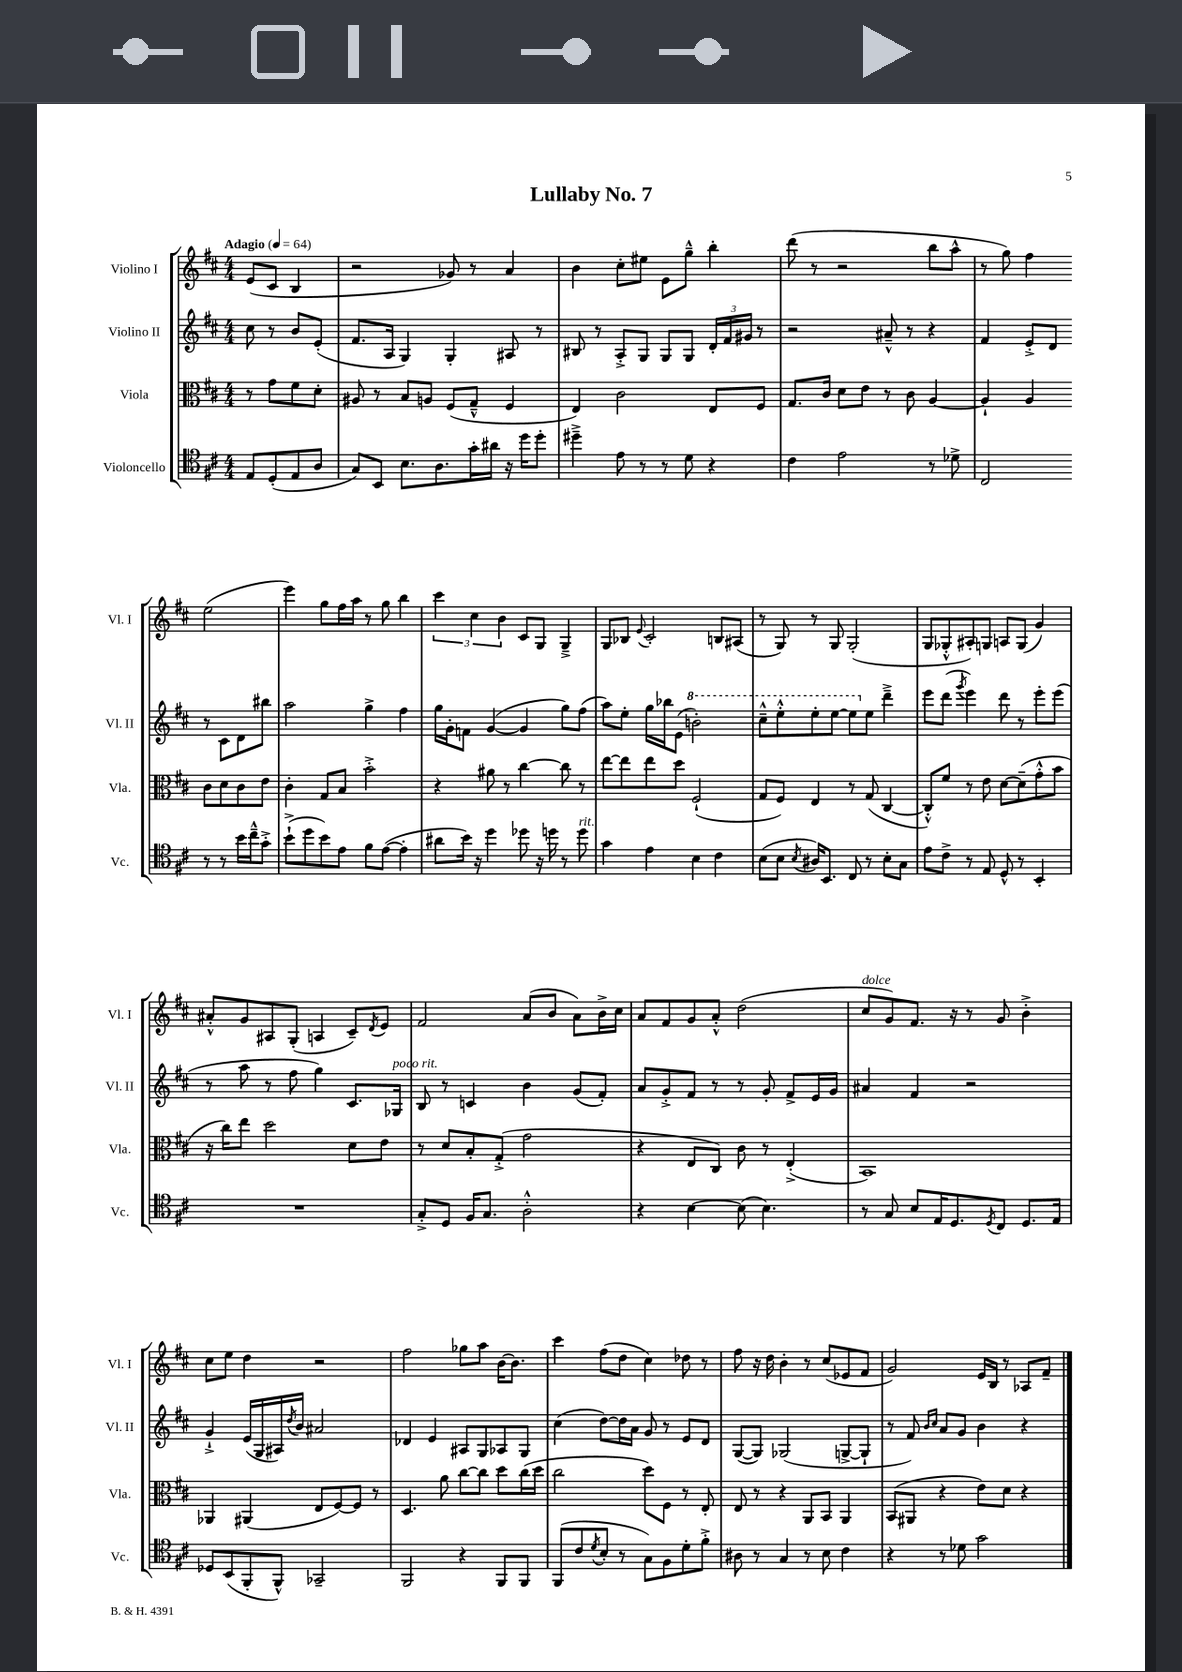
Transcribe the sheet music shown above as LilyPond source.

\header { title = "Lullaby No. 7" }
<<
\new StaffGroup <<
\new Staff = "s0" \with { instrumentName = "Violino I" shortInstrumentName = "Vl. I" } {
    \clef treble \key d \major \numericTimeSignature \time 4/4 \partial 2 \tempo "Adagio" 4 = 64
    e'8( cis'8 b4 |
    r2 ges'8) r8 a'4 |
    b'4 cis''8-. eis''8 e'8 g''8---^ b''4-. |
    d'''8( r8 r2 b''8 a''8-^ |
    r8 g''8) fis''4 e''2( |
    e'''4) g''8 fis''16 a''16 r8 g''8 b''4 |
    \tuplet 3/2 { cis'''4 cis''4 b'4 } cis'8 g8 g4---> |
    g8 bes8 \appoggiatura { e'8 } cis'2-. b8 ais8( |
    r8 g8) r8 g8 g2-.( |
    g8 ges8-.-^ ais8-.) g8 a8 g8( g'4) |
    ais'8-.-^ g'8 ais8 g8-.( a4 cis'8--) \acciaccatura { d'8 } e'8 |
    fis'2 a'8( b'8 a'8) b'16-> cis''16 |
    a'8 fis'8 g'8 a'8-.-^ d''2( |
    cis''8^\markup { \italic "dolce" } g'8) fis'8. r16 r8 g'8 b'4-.-> |
    cis''8 e''8 d''4 r2 |
    fis''2 ges''8 a''8 b'16~ b'8. |
    cis'''4 fis''8( d''8 cis''4) des''8 r8 |
    fis''8 r16 d''16 b'4-. r8 cis''8( ees'8 fis'8 |
    g'2) e'16 b16 r8 aes8 fis'8-- \bar "|." |
}
\new Staff = "s1" \with { instrumentName = "Violino II" shortInstrumentName = "Vl. II" } {
    \clef treble \key d \major \numericTimeSignature \time 4/4 \partial 2
    cis''8 r8 b'8 e'8-.( |
    fis'8. a16 g4) g4-. ais8 r8 |
    bis8 r8 a8-.-> g8 g8 g8 \tuplet 3/2 { d'16-. fis'16 gis'16 } r8 |
    r2 ais'8---^ r8 r4 |
    fis'4 e'8-.-> d'8 r8 cis'8 d'8 bis''8 |
    a''2 g''4-> fis''4 |
    g''16 g'16-. f'8 g'4~( g'4 g''8) fis''8( |
    a''8) e''8-. g''16 bes''16 e'8( \ottava #1 b''2-.) |
    cis'''8---^ e'''8-.-^ e'''8-. e'''8~ e'''8 \ottava #0 e''8 d'''4---> |
    e'''8 d'''8( \acciaccatura { g'''8 } e'''4) d'''8 r8 e'''8-. e'''8( |
    r8 a''8 r8 fis''8 g''4) cis'8. ges16^\markup { \italic "poco rit." } |
    b8 r8 c'4 b'4 g'8( fis'8-.) |
    a'8 g'8-.-> fis'8 r8 r8 g'8-. fis'8-> e'16 g'16 |
    ais'4 fis'4 r2 |
    g'4-!-> e'16( g16 ais16) \acciaccatura { d''8 } b'16 ais'2 |
    des'4 e'4 ais8 g8 aes8 g8 |
    cis''4( d''8~) d''16 a'16 g'8 r8 e'8 d'8 |
    g8~( g8) ges2( g8~-> g8-! |
    r8 fis'8) \grace { b'16 cis''16 } a'8 g'8 b'4 r4 \bar "|." |
}
\new Staff = "s2" \with { instrumentName = "Viola" shortInstrumentName = "Vla." } {
    \clef alto \key d \major \numericTimeSignature \time 4/4 \partial 2
    r8 g'8 fis'8 d'8-. |
    ais8 r8 b8 a8 fis8( g8---^ fis4 |
    e4) cis'2 e8 fis8 |
    g8. cis'16 d'8 e'8 r8 cis'8 a4~ |
    a4-! a4 cis'8 d'8 cis'8 e'8 |
    cis'4-. g8 b8 b'2-.-> |
    r4 ais'8 r8 cis''4~ cis''8 r8 |
    e''8~ e''8 e''8 d''8 fis2-!( |
    g8 fis8) e4 r8 g8( cis4~ |
    cis8-.-^) fis'8 r8 e'8 d'8~ d'8--( g'8-.-^ b'8 |
    r16 cis''16) e''8 d''2 d'8 e'8 |
    r8 d'8 b8-. g8-.->( g'2 |
    r4 e8 cis8) cis'8 r8 e4-.->( |
    b,1) |
    aes,4 ais,4( e8 fis8~) fis8 r8 |
    d4. a'8 cis''8~ cis''8 d''8 cis''16( d''16 |
    cis''2 d''8) fis8 r8 e8-. |
    e8 r8 r4 a,8 b,8 a,4 |
    b,8( ais,8 r4 e'8) d'8 r4 \bar "|." |
}
\new Staff = "s3" \with { instrumentName = "Violoncello" shortInstrumentName = "Vc." } {
    \clef tenor \key d \major \numericTimeSignature \time 4/4 \partial 2
    e8 d8-.( e8 a8 |
    g8) b,8 b8. a8. g'16-. ais'16 r16 d''16 d''8-. |
    dis''4---> e'8 r8 r8 d'8 r4 |
    cis'4 e'2 r8 des'8-> |
    cis2 r8 r8 b'16 cis''16---^ g'8-.-> |
    b'8-!->( d''8 b'8) e'8 fis'8 e'8~( e'4-. |
    ais'8 b'16) r16 d''4 des''8 r16 d''16 r8 d''8^\markup { \italic "rit." } |
    g'4 e'4 b4 cis'4 |
    b8( b8 \acciaccatura { b8 } ais16) b,8. cis8 r8 b8-. g8 |
    e'8 cis'8-> r8 e8 d8-^ r8 b,4-. |
    R1 |
    g8-.-> d8 fis16 g8. a2-.-^ |
    r4 b4~ b8( b4.) |
    r8 g8 b8 e16 d8. \acciaccatura { d8 } cis8 d8. e16 |
    des8 b,8( fis,8-. fis,8-^) ges,2-- |
    fis,2 r4 fis,8 fis,8 |
    fis,8( cis'8 \acciaccatura { d'8 } b8-. r8 g8) fis8 d'8-. fis'8-.-> |
    ais8 r8 g4 r8 b8 cis'4 |
    r4 r8 des'8 g'2 \bar "|." |
}
>>
>>
\layout { \context { \Score \remove "Bar_number_engraver" } }
